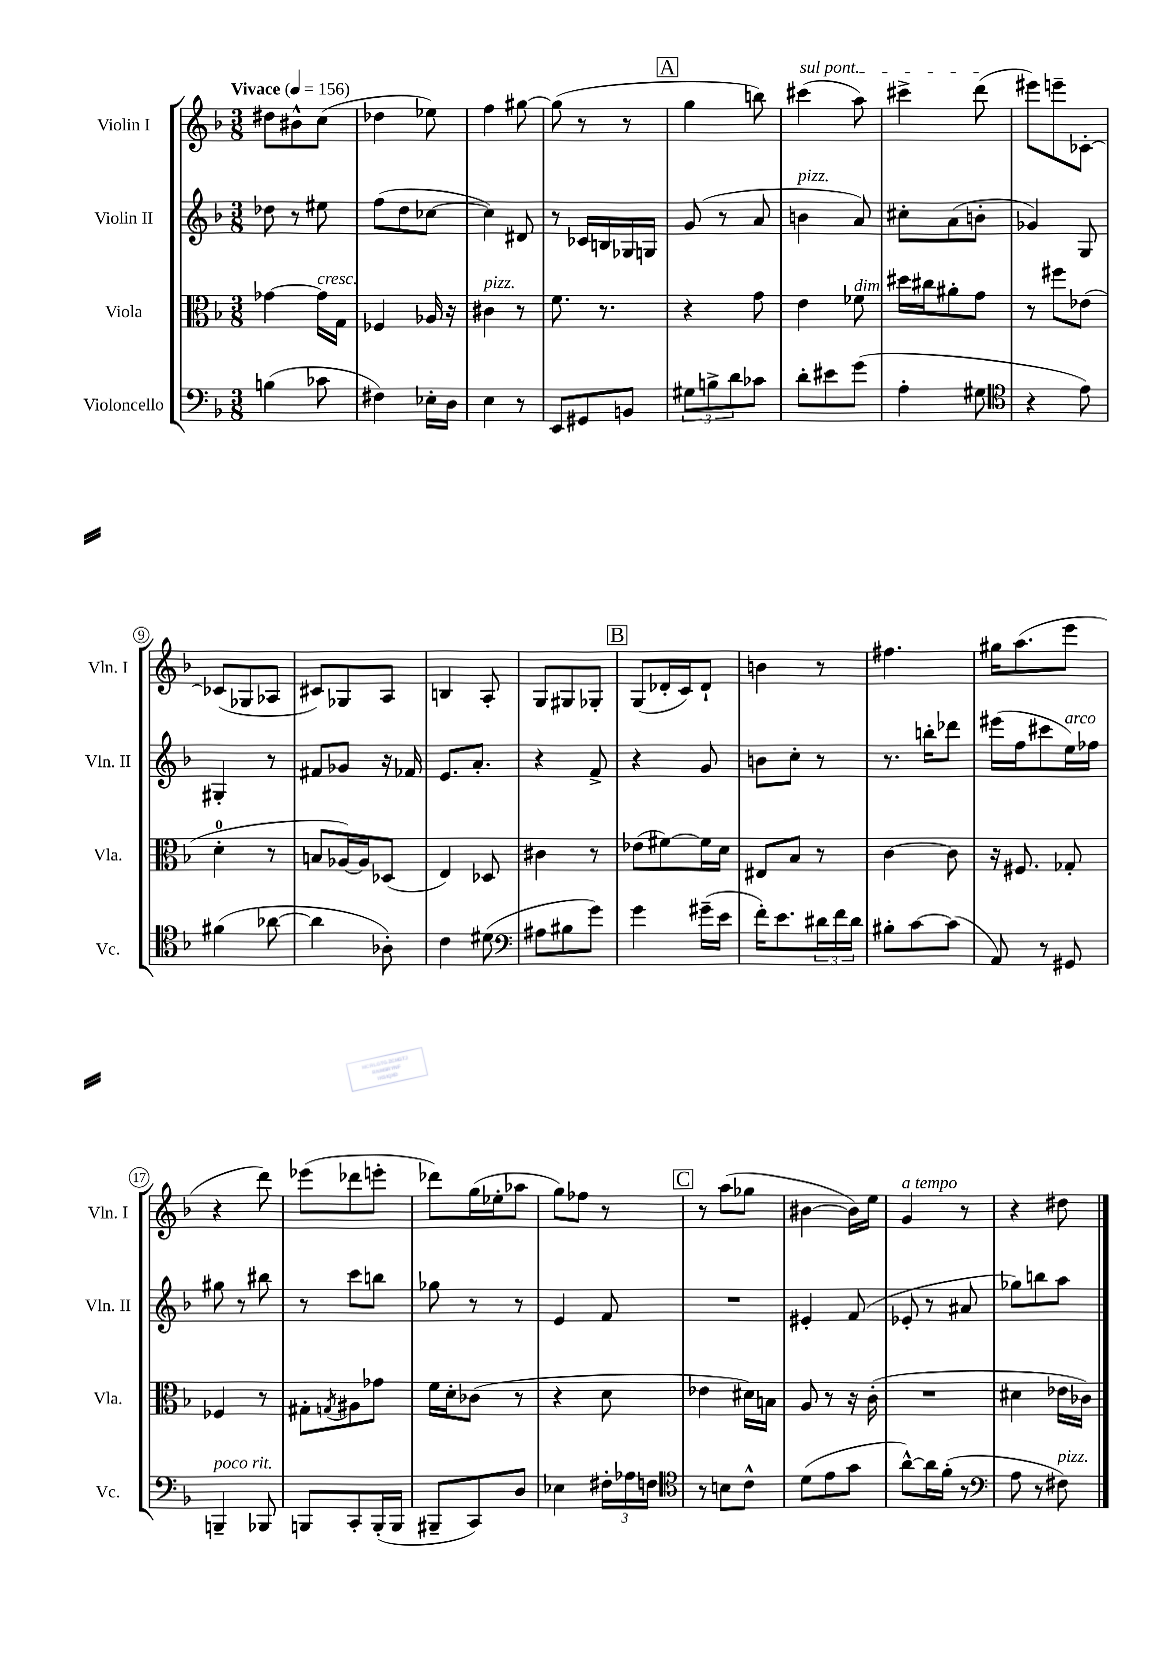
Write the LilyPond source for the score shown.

<<
\new StaffGroup <<
\new Staff = "s0" \with { instrumentName = "Violin I" shortInstrumentName = "Vln. I" } {
    \clef treble \key f \major \numericTimeSignature \time 3/8 \tempo "Vivace" 4 = 156
    dis''8 bis'8-^ c''8( |
    des''4 ees''8) |
    f''4 gis''8~ |
    gis''8( r8 r8 |
    \mark \markup { \box "A" } g''4 b''8) |
    \once \override TextSpanner.bound-details.left.text = \markup { \italic "sul pont." } cis'''4\startTextSpan( a''8) |
    cis'''4-> d'''8\stopTextSpan( |
    eis'''8) e'''8-- ces'8~-. |
    ces'8( ges8 aes8 |
    cis'8) ges8 a8 |
    b4 a8-. |
    g8 gis8 ges8-. |
    \mark \markup { \box "B" } g8( des'16-. c'16) des'8-! |
    b'4 r8 |
    fis''4. |
    gis''16 a''8.( e'''8 |
    r4 d'''8) |
    ees'''8( des'''8 e'''8-. |
    des'''8) g''16( ees''16-. aes''8 |
    g''8) fes''8 r8 |
    \mark \markup { \box "C" } r8 a''8( ges''8 |
    bis'4~ bis'16) e''16 |
    g'4^\markup { \italic "a tempo" } r8 |
    r4 dis''8 \bar "|." |
}
\new Staff = "s1" \with { instrumentName = "Violin II" shortInstrumentName = "Vln. II" } {
    \clef treble \key f \major \numericTimeSignature \time 3/8
    des''8 r8 eis''8 |
    f''8( d''8 ces''8~ |
    ces''4) dis'8 |
    r8 ces'16 b16 ges16 g16 |
    \mark \markup { \box "A" } g'8( r8 a'8 |
    b'4^\markup { \italic "pizz." } a'8) |
    cis''8-. a'8( b'8-. |
    ges'4) g8 |
    gis4-. r8 |
    fis'8 ges'8 r16 fes'16 |
    e'8. a'8.-. |
    r4 f'8-> |
    \mark \markup { \box "B" } r4 g'8 |
    b'8 c''8-. r8 |
    r8. b''16-. des'''8 |
    eis'''16( f''16 cis'''8 e''16^\markup { \italic "arco" }) fes''16 |
    gis''8 r8 bis''8 |
    r8 c'''8 b''8 |
    ges''8 r8 r8 |
    e'4 f'8 |
    \mark \markup { \box "C" } R4. |
    eis'4-. f'8( |
    ees'8-. r8 ais'8 |
    ges''8) b''8 a''8 \bar "|." |
}
\new Staff = "s2" \with { instrumentName = "Viola" shortInstrumentName = "Vla." } {
    \clef alto \key f \major \numericTimeSignature \time 3/8
    ges'4~ ges'16^\markup { \italic "cresc." } g16 |
    fes4 aes16 r16 |
    cis'4^\markup { \italic "pizz." } r8 |
    f'8. r8. |
    \mark \markup { \box "A" } r4 g'8 |
    e'4 fes'8^\markup { \italic "dim." } |
    dis''16 cis''16 ais'8-. g'8 |
    r8 fis''8 ees'8( |
    d'4-0-. r8 |
    b8 aes16~) aes16 des8( |
    e4) des8 |
    cis'4 r8 |
    \mark \markup { \box "B" } ees'8( fis'8~) fis'16 d'16 |
    eis8 bes8 r8 |
    c'4~ c'8 |
    r16 fis8. ges8-. |
    fes4 r8 |
    gis8-. \acciaccatura { g8 } ais8 ges'8 |
    f'16 d'16-. ces'8( r8 |
    r4 d'8 |
    \mark \markup { \box "C" } ees'4 dis'16) b16 |
    a8 r8 r16 c'16-.( |
    R4. |
    dis'4 ees'16 ces'16) \bar "|." |
}
\new Staff = "s3" \with { instrumentName = "Violoncello" shortInstrumentName = "Vc." } {
    \clef bass \key f \major \numericTimeSignature \time 3/8
    b4( ces'8 |
    fis4) ees16-. d16 |
    e4 r8 |
    e,8 gis,8 b,8 |
    \mark \markup { \box "A" } \tuplet 3/2 { gis8 b8-> d'8 } ces'8 |
    d'8-. eis'8 g'8( |
    a4-. gis8 |
    \clef tenor r4 e'8) |
    fis'4( aes'8~ |
    aes'4 aes8-.) |
    c'4 dis'8( |
    \clef bass ais8 bis8 g'8) |
    \mark \markup { \box "B" } g'4 gis'16--( e'16 |
    f'16-.) e'8. \tuplet 3/2 { dis'16 f'16 dis'16 } |
    bis8-. c'8~ c'8( |
    a,8) r8 gis,8 |
    b,,4--^\markup { \italic "poco rit." } bes,,8 |
    b,,8 c,8-. b,,16-.( b,,16 |
    bis,,8-- c,8) d8 |
    ees4 \tuplet 3/2 { fis16-. aes16 f16 } |
    \mark \markup { \box "C" } \clef tenor r8 b8 c'8-^ |
    d'8( e'8 g'8 |
    a'8~-^) a'16 f'16-.( r8 |
    \clef bass a8 r8 fis8^\markup { \italic "pizz." }) \bar "|." |
}
>>
>>
\layout { \context { \Score \override BarNumber.stencil = #(make-stencil-circler 0.1 0.3 ly:text-interface::print) } }
